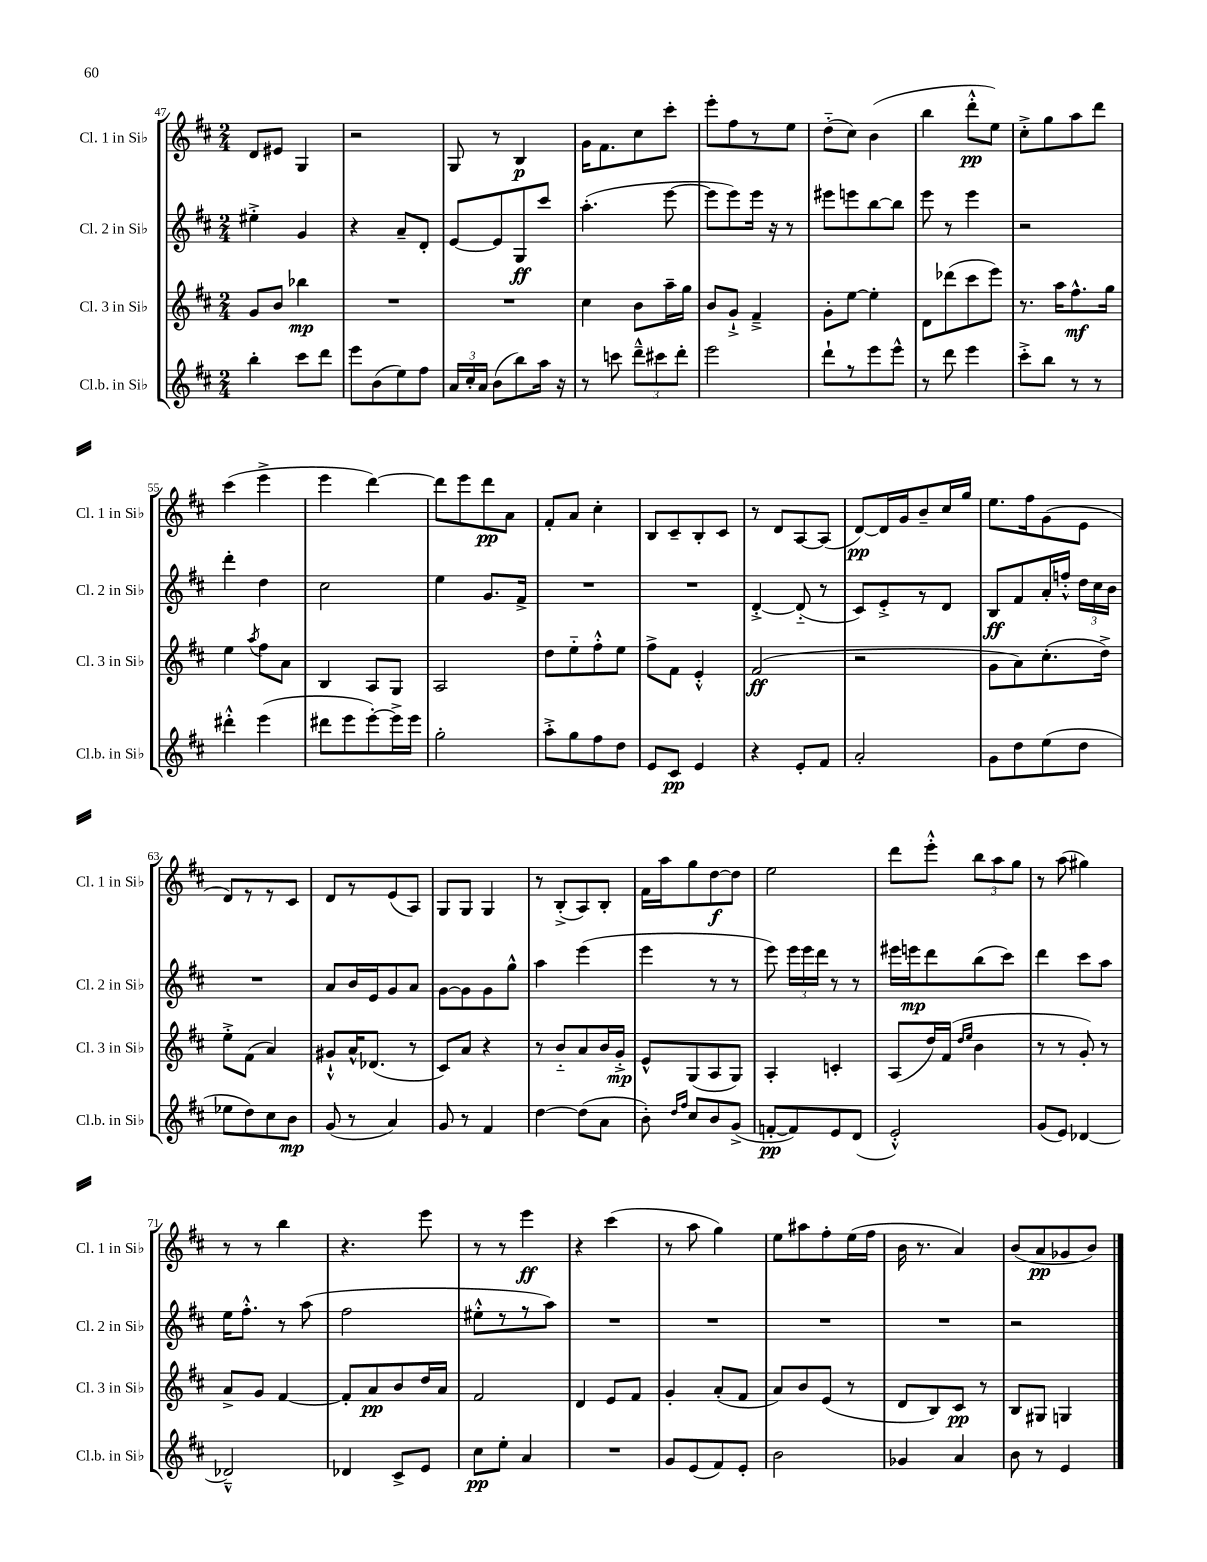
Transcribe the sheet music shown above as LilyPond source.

<<
\new StaffGroup <<
\new Staff = "s0" \with { instrumentName = "Cl. 1 in Sib" shortInstrumentName = "Cl. 1 in Sib" } {
    \clef treble \key d \major \numericTimeSignature \time 2/4
    \autoBeamOff d'8[ eis'8] g4 |
    r2 |
    g8 r8 b4\p |
    g'16[ fis'8. cis''8 cis'''8]-. |
    e'''8[-. fis''8 r8 e''8] |
    d''8[-_( cis''8]) b'4( |
    b''4 d'''8[-.-^\pp e''8]) |
    cis''8[-.-> g''8 a''8 d'''8] |
    cis'''4( e'''4-> |
    e'''4 d'''4~) |
    d'''8[ e'''8 d'''8\pp a'8] |
    fis'8[-. a'8] cis''4-. |
    b8[ cis'8-- b8-. cis'8] |
    r8 d'8[ a8~ a8]( |
    d'8[~\pp) d'16 g'16 b'8-- cis''16 g''16] |
    e''8.[ fis''16 g'8( e'8] |
    d'8[) r8 r8 cis'8] |
    d'8[ r8 e'8( a8]) |
    g8[ g8] g4 |
    r8 b8[-.->( a8) b8]-. |
    fis'16[ a''16 g''8 d''8~\f d''8] |
    e''2 |
    d'''8[ e'''8]-.-^ \tuplet 3/2 { b''8[ a''8 g''8] } |
    r8 a''8( gis''4) |
    r8 r8 b''4 |
    r4. e'''8 |
    r8 r8 e'''4\ff |
    r4 cis'''4( |
    r8 a''8 g''4) |
    e''8[ ais''8 fis''8-. e''16( fis''16] |
    b'16 r8. a'4) |
    b'8[( a'8\pp ges'8 b'8]) \bar "|." |
}
\new Staff = "s1" \with { instrumentName = "Cl. 2 in Sib" shortInstrumentName = "Cl. 2 in Sib" } {
    \clef treble \key d \major \numericTimeSignature \time 2/4
    \autoBeamOff eis''4-.-> g'4 |
    r4 a'8[-- d'8]-. |
    e'8[~ e'8 g8\ff cis'''8] |
    a''4.-.( e'''8~ |
    e'''8[ e'''8) e'''16] r16 r8 |
    eis'''8[ e'''8 b''8~ b''8] |
    e'''8 r8 e'''4 |
    r2 |
    d'''4-. d''4 |
    cis''2 |
    e''4 g'8.[ fis'16]-> |
    R2 |
    R2 |
    d'4~-.-> d'8-_( r8 |
    cis'8[) e'8-.-> r8 d'8] |
    b8[\ff fis'8 a'16-. f''16]-.-^ \tuplet 3/2 { d''16[ cis''16 b'16] } |
    R2 |
    a'8[ b'16 e'16 g'8 a'8] |
    g'8[~ g'8 g'8 g''8]-^ |
    a''4 e'''4( |
    e'''4 r8 r8 |
    e'''8) \tuplet 3/2 { e'''16[ e'''16 d'''16] } r8 r8 |
    eis'''16[ e'''16\mp d'''8 b''8( cis'''8]) |
    d'''4 cis'''8[ a''8] |
    e''16[ fis''8.]-.-^ r8 a''8( |
    fis''2 |
    eis''8[-.-^ r8 r8 a''8]) |
    R2 |
    R2 |
    R2 |
    R2 |
    r2 \bar "|." |
}
\new Staff = "s2" \with { instrumentName = "Cl. 3 in Sib" shortInstrumentName = "Cl. 3 in Sib" } {
    \clef treble \key d \major \numericTimeSignature \time 2/4
    \autoBeamOff g'8[ b'8] bes''4\mp |
    R2 |
    R2 |
    cis''4 b'8[ a''16-- g''16] |
    b'8[ g'8]-!-> fis'4---> |
    g'8[-. e''8]~ e''4-. |
    d'8[ des'''8( cis'''8 e'''8]) |
    r8. a''16[ fis''8.-^\mf g''16] |
    e''4 \acciaccatura { a''8 } fis''8[ a'8] |
    b4 a8[ g8] |
    a2 |
    d''8[ e''8-_ fis''8-.-^ e''8] |
    fis''8[-> fis'8] e'4-.-^ |
    fis'2\ff( |
    r2 |
    g'8[ a'8) cis''8.-.( d''16]->) |
    e''8[-.-> fis'8]( a'4) |
    gis'8[-!-^ a'16-^ des'8.]( r8 |
    cis'8[) a'8] r4 |
    r8 b'8[-_ a'8 b'16 g'16]-.->\mp |
    e'8[-^ g8( a8 g8]) |
    a4-. c'4-. |
    a8[( d''16) fis'16]( \grace { d''16[ e''16] } b'4 |
    r8 r8 g'8-.) r8 |
    a'8[-> g'8] fis'4~ |
    fis'8[-. a'8\pp b'8 d''16 a'16] |
    fis'2 |
    d'4 e'8[ fis'8] |
    g'4-. a'8[-.( fis'8] |
    a'8[) b'8 e'8]( r8 |
    d'8[ b8) cis'8]\pp r8 |
    b8[ gis8] g4 \bar "|." |
}
\new Staff = "s3" \with { instrumentName = "Cl.b. in Sib" shortInstrumentName = "Cl.b. in Sib" } {
    \clef treble \key d \major \numericTimeSignature \time 2/4
    \autoBeamOff b''4-. cis'''8[ d'''8] |
    e'''8[ b'8( e''8) fis''8] |
    \tuplet 3/2 { a'16[ cis''16-. a'16] } b'8[( b''8) a''16] r16 |
    r8 c'''8 \tuplet 3/2 { d'''8[---^ cis'''8 d'''8]-. } |
    e'''2 |
    d'''8[-! r8 e'''8 e'''8]-^ |
    r8 d'''8 e'''4 |
    cis'''8[-.-> b''8] r8 r8 |
    dis'''4-.-^ e'''4( |
    dis'''8[ e'''8 e'''8~-.) e'''16-> e'''16] |
    g''2-. |
    a''8[-.-> g''8 fis''8 d''8] |
    e'8[ cis'8]\pp e'4 |
    r4 e'8[-. fis'8] |
    a'2-. |
    g'8[ d''8 e''8( d''8] |
    ees''8[ d''8) cis''8 b'8]\mp |
    g'8( r8 a'4) |
    g'8 r8 fis'4 |
    d''4~ d''8[( a'8] |
    b'8-.) \grace { d''16[ fis''16] } cis''8[ b'8 g'8]->( |
    f'8[~-.\pp f'8) e'8 d'8]( |
    e'2-.-^) |
    g'8[( e'8]) des'4~ |
    des'2---^ |
    des'4 cis'8[-> e'8] |
    cis''8[\pp e''8]-. a'4 |
    R2 |
    g'8[ e'8( fis'8) e'8]-. |
    b'2 |
    ges'4 a'4 |
    b'8 r8 e'4 \bar "|." |
}
>>
>>
\layout { \context { \Score currentBarNumber = #47 } }
